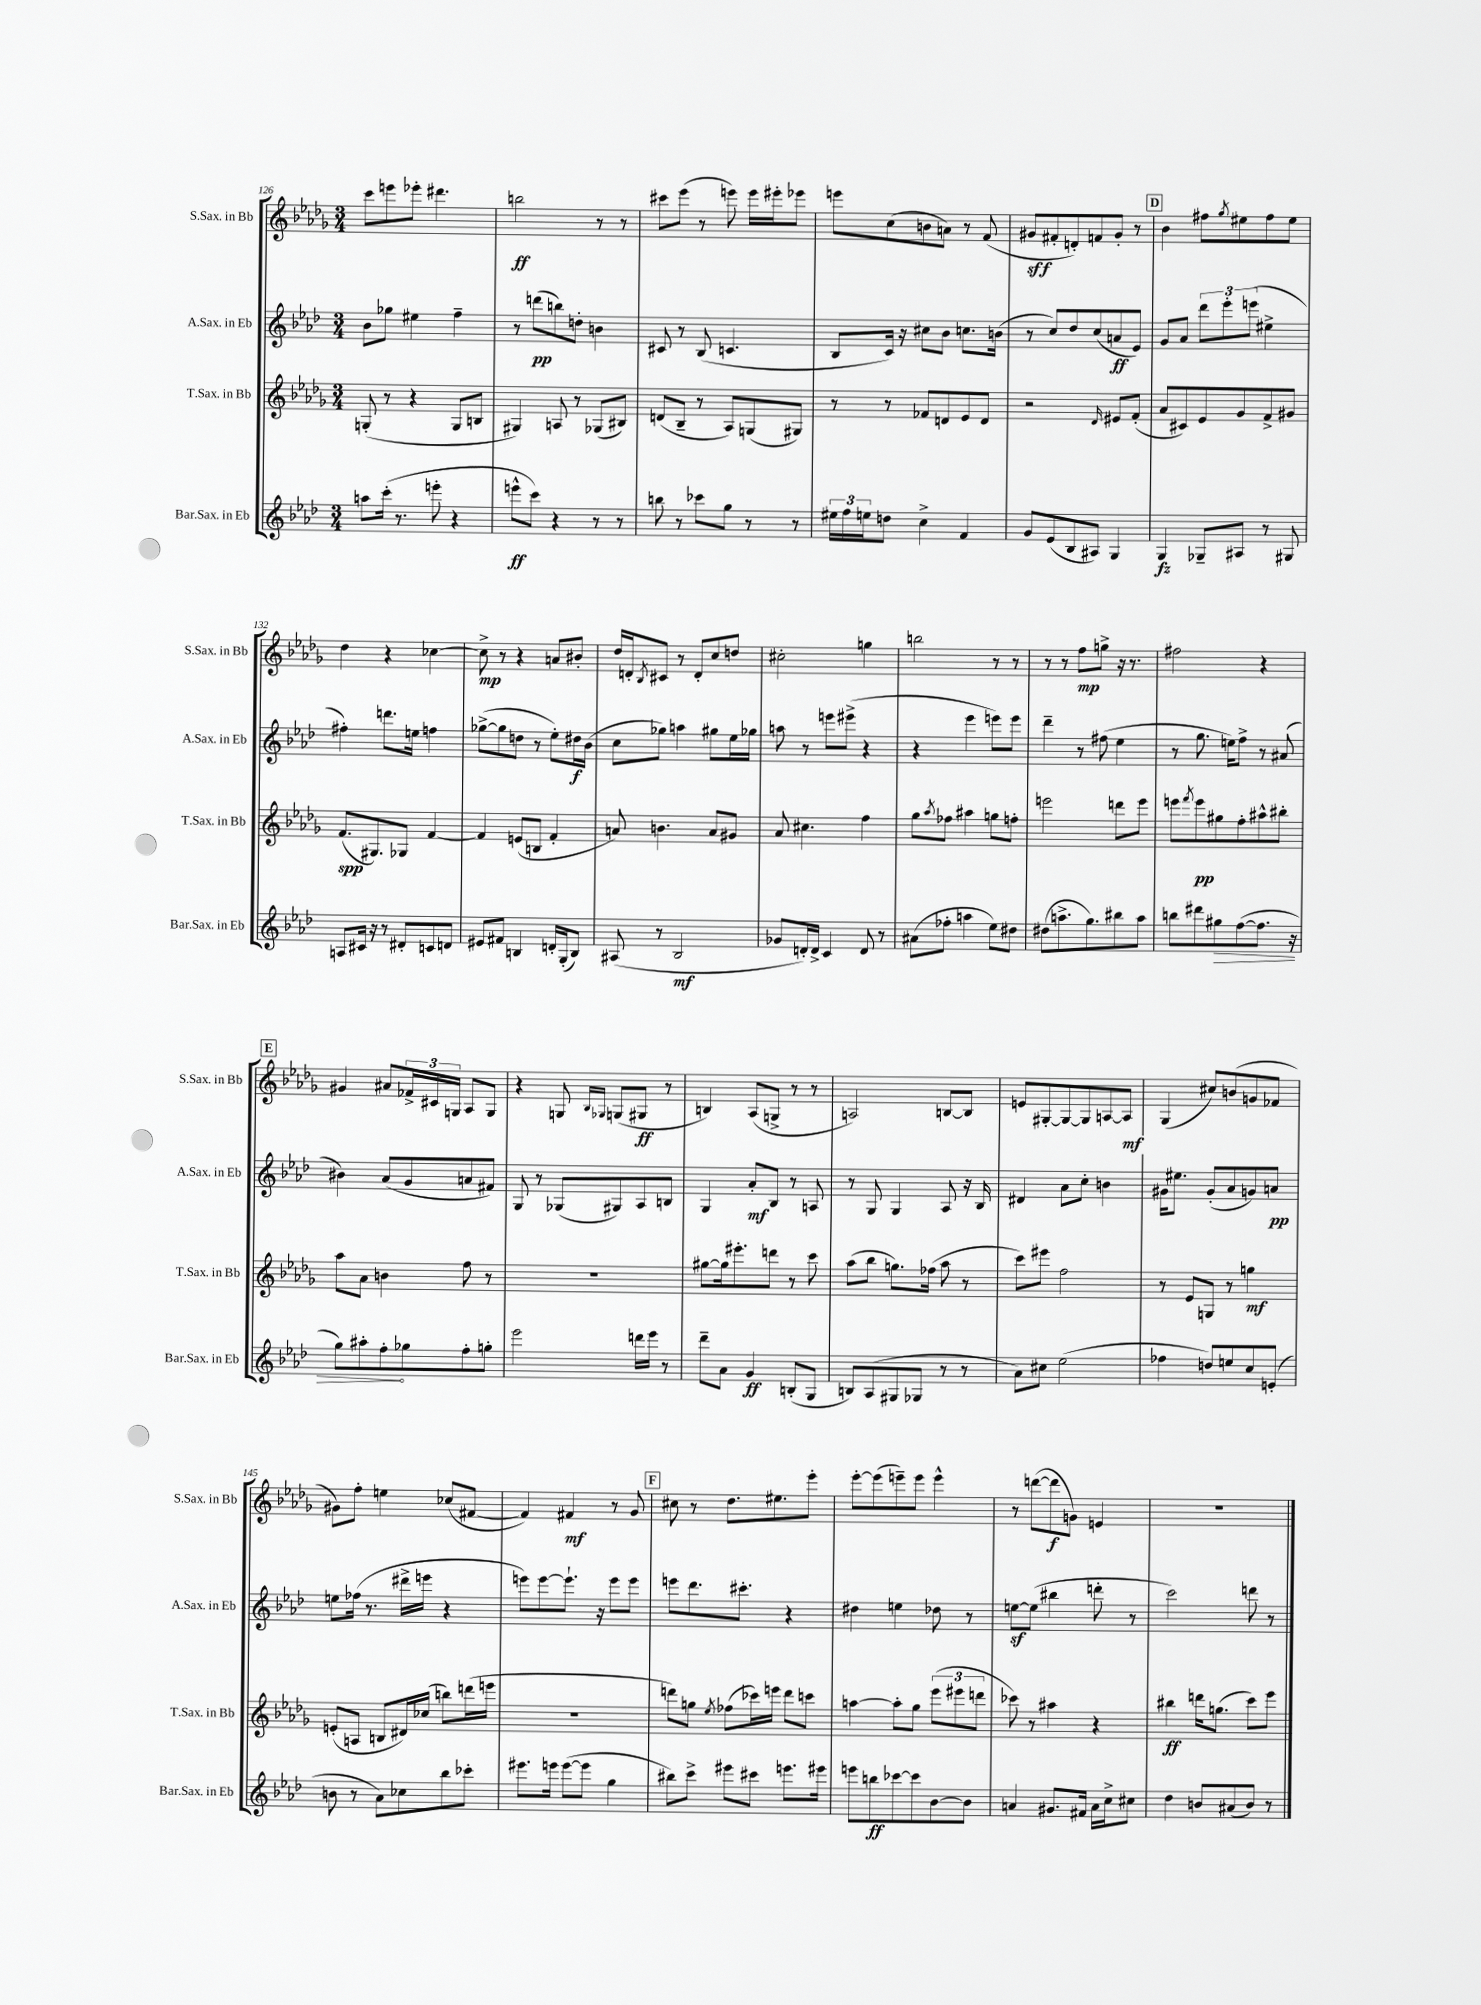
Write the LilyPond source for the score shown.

<<
\new StaffGroup <<
\new Staff = "s0" \with { instrumentName = "S.Sax. in Bb" shortInstrumentName = "S.Sax. in Bb" } {
    \clef treble \key des \major \numericTimeSignature \time 3/4
    c'''8 e'''8 ees'''8-. dis'''4. |
    b''2\ff r8 r8 |
    cis'''8 ees'''8( r8 e'''8) e'''16 eis'''16-. ees'''8 |
    e'''8 c''8( b'8 a'8) r8 f'8( |
    gis'8\sff fis'8-. d'8-.) f'8 gis'8-. r8 |
    \mark \markup { \box "D" } bes'4 fis''8 \acciaccatura { ges''8 } eis''8 fis''8 eis''8 |
    des''4 r4 ces''4~ |
    ces''8->\mp r8 r4 a'8 bis'8-. |
    des''16 d'16-. \acciaccatura { bes8 } cis'8 r8 d'8-. c''8 d''8 |
    cis''2-. g''4 |
    b''2 r8 r8 |
    r8 r8 f''8\mp g''8-> r16 r8. |
    fis''2 r4 |
    \mark \markup { \box "E" } gis'4 ais'8 \tuplet 3/2 { fes'16-> cis'16 g16 } aes8 g8 |
    r4 g8 \grace { bes16 ges16 } g8( gis8\ff r8 |
    b4) aes8( g8-> r8 r8 |
    a2) b8~ b8 |
    e'8 gis8~-. gis8~ gis8 a8~ a8\mf |
    ges4( cis''8) b'8( g'8 fes'8 |
    gis'8) f''8-. e''4 ces''8( fis'8~ |
    fis'4) fis'4\mf r8 ges'8 |
    \mark \markup { \box "F" } cis''8 r8 des''8. eis''8. ees'''8-. |
    ees'''8~-. ees'''8( e'''8--) e'''8 e'''4-^ |
    r8 d'''8~( d'''8\f g'8) e'4 |
    R2. \bar "|." |
}
\new Staff = "s1" \with { instrumentName = "A.Sax. in Eb" shortInstrumentName = "A.Sax. in Eb" } {
    \clef treble \key aes \major \numericTimeSignature \time 3/4
    bes'8 ges''8 eis''4 f''4-- |
    r8 d'''8\pp( b''8) d''8-. b'4 |
    cis'8 r8 bes8( c'4. |
    bes8 c'16) r16 cis''8 bes'8 c''8. b'16( |
    r8 c''8) des''8 c''8( a'8\ff ees'8) |
    \mark \markup { \box "D" } g'8 aes'8 \tuplet 3/2 { des'''8 ees'''8-. e'''8( } eis''4-> |
    fis''4-.) d'''8. e''16 f''4 |
    ges''8~->( ges''8 d''8 r8 ees''8-.) dis''16\f bes'16( |
    c''8 ges''8) a''4 gis''8 ees''16 ges''16 |
    a''8 r8 e'''8 eis'''8->( r4 |
    r4 ees'''4 e'''8) e'''8 |
    des'''4-- r8 fis''8( ees''4 |
    r8 g''8. e''16) f''8-> r8 ais'8( |
    \mark \markup { \box "E" } bis'4) aes'8( g'8 a'8 fis'8) |
    g8 r8 ges8( gis8) aes8 b8 |
    g4 aes'8-.\mf bes8 r8 a8 |
    r8 g8 g4 aes8 r16 bes16 |
    dis'4 aes'8 c''8-. b'4 |
    gis'16 eis''8. gis'8-.( aes'8 g'8) a'8\pp |
    e''8 fes''16( r8. dis'''16-> e'''16 r4 |
    e'''8) e'''8~ e'''8.-! r16 e'''8 e'''8 |
    \mark \markup { \box "F" } e'''8 des'''8. cis'''8.-. r4 |
    dis''4 e''4 des''8 r8 |
    e''8~\sf e''8( bis''4 d'''8-. r8 |
    c'''2) d'''8 r8 \bar "|." |
}
\new Staff = "s2" \with { instrumentName = "T.Sax. in Bb" shortInstrumentName = "T.Sax. in Bb" } {
    \clef treble \key des \major \numericTimeSignature \time 3/4
    g8-.( r8 r4 g8 b8 |
    gis4) a8 r8 ges8( bis8) |
    d'8( bes8-- r8 aes8) g8( gis8) |
    r8 r8 fes'8 d'8 ees'8 d'8 |
    r2 \grace { des'16 } eis'8 f'8-.( |
    \mark \markup { \box "D" } aes'8 cis'8) ees'8 ges'8 f'8-> gis'8 |
    f'8.\spp( gis8.) ges8 f'4~ |
    f'4 e'8( b8 f'4-. |
    a'8) b'4. a'8 gis'8 |
    aes'8 cis''4. f''4 |
    ges''8 \acciaccatura { aes''8 } fes''8 ais''4 g''8 f''8-. |
    e'''2 d'''8 e'''8 |
    e'''8 \acciaccatura { f'''8 } e'''8\pp gis''8 f''8-. ais''8-^ bis''8-. |
    \mark \markup { \box "E" } aes''8 aes'8 b'4 f''8 r8 |
    R2. |
    gis''8~ gis''16 eis'''8.-. d'''8 r8 c'''8 |
    aes''8( bes''8 g''8.) fes''16( aes''8 r8 |
    c'''8) eis'''8 f''2 |
    r8 ees'8 g8 r8 g''4\mf |
    e'8-.( a8 b8 dis'16) ces''16( b''8) d'''16( e'''16 |
    R2. |
    \mark \markup { \box "F" } d'''8) g''8 \acciaccatura { ees''8 } fes''8( ces'''16) e'''16 d'''8 c'''8 |
    a''4~ a''8-. ges''8 \tuplet 3/2 { ees'''8( eis'''8 d'''8 } |
    ces'''8) r8 ais''4 r4 |
    bis''4\ff d'''16 g''8.( c'''8) ees'''8 \bar "|." |
}
\new Staff = "s3" \with { instrumentName = "Bar.Sax. in Eb" shortInstrumentName = "Bar.Sax. in Eb" } {
    \clef treble \key aes \major \numericTimeSignature \time 3/4
    a''8 c'''16-.( r8. e'''8-. r4 |
    e'''8-^\ff c'''8) r4 r8 r8 |
    b''8 r8 ces'''8 g''8 r8 r8 |
    \tuplet 3/2 { eis''16 f''16 e''16 } d''8 c''4-> f'4 |
    g'8 ees'8( bes8 ais8) g4 |
    \mark \markup { \box "D" } g4\fz ges8-- ais8 r8 gis8 |
    a8 cis'16 r16 r8 dis'8-. c'8 d'8 |
    eis'8 fis'8 b4 d'16-. g16-.( b8) |
    ais8( r8 bes2\mf |
    ges'8 d'16-.) d'16-> c'4 d'8 r8 |
    ais'8( fes''8-. a''4 ees''8) dis''8 |
    dis''8( a''8.-> g''8.) bis''8 a''8 |
    b''8 dis'''8 \once \override Hairpin.circled-tip = ##t gis''8\> f''8~( f''8. r16 |
    \mark \markup { \box "E" } g''8) ais''8-. f''8-.\! ges''8 f''8-. g''8-. |
    ees'''2 d'''16 ees'''16 r8 |
    des'''8-- aes'8 g'4\ff b8-.( g8 |
    b8) aes8( gis8 ges8 r8 r8 |
    aes'8) cis''8 ees''2( |
    fes''4 d''8) e''8 c''8 e'8-.( |
    b'8 r8 aes'8) ces''8 bes''8 ces'''8-. |
    eis'''8. e'''16 e'''8~( e'''8 g''4 |
    \mark \markup { \box "F" } bis''8) c'''8-> eis'''8 cis'''8 e'''8. eis'''16 |
    e'''8 b''8\ff ces'''8~ ces'''8 bes'8~ bes'8 |
    a'4 gis'8. fis'16 a'16 c''16-> cis''8 |
    des''4 b'8 ais'8( b'8) r8 \bar "|." |
}
>>
>>
\layout { \context { \Score currentBarNumber = #126 } }
